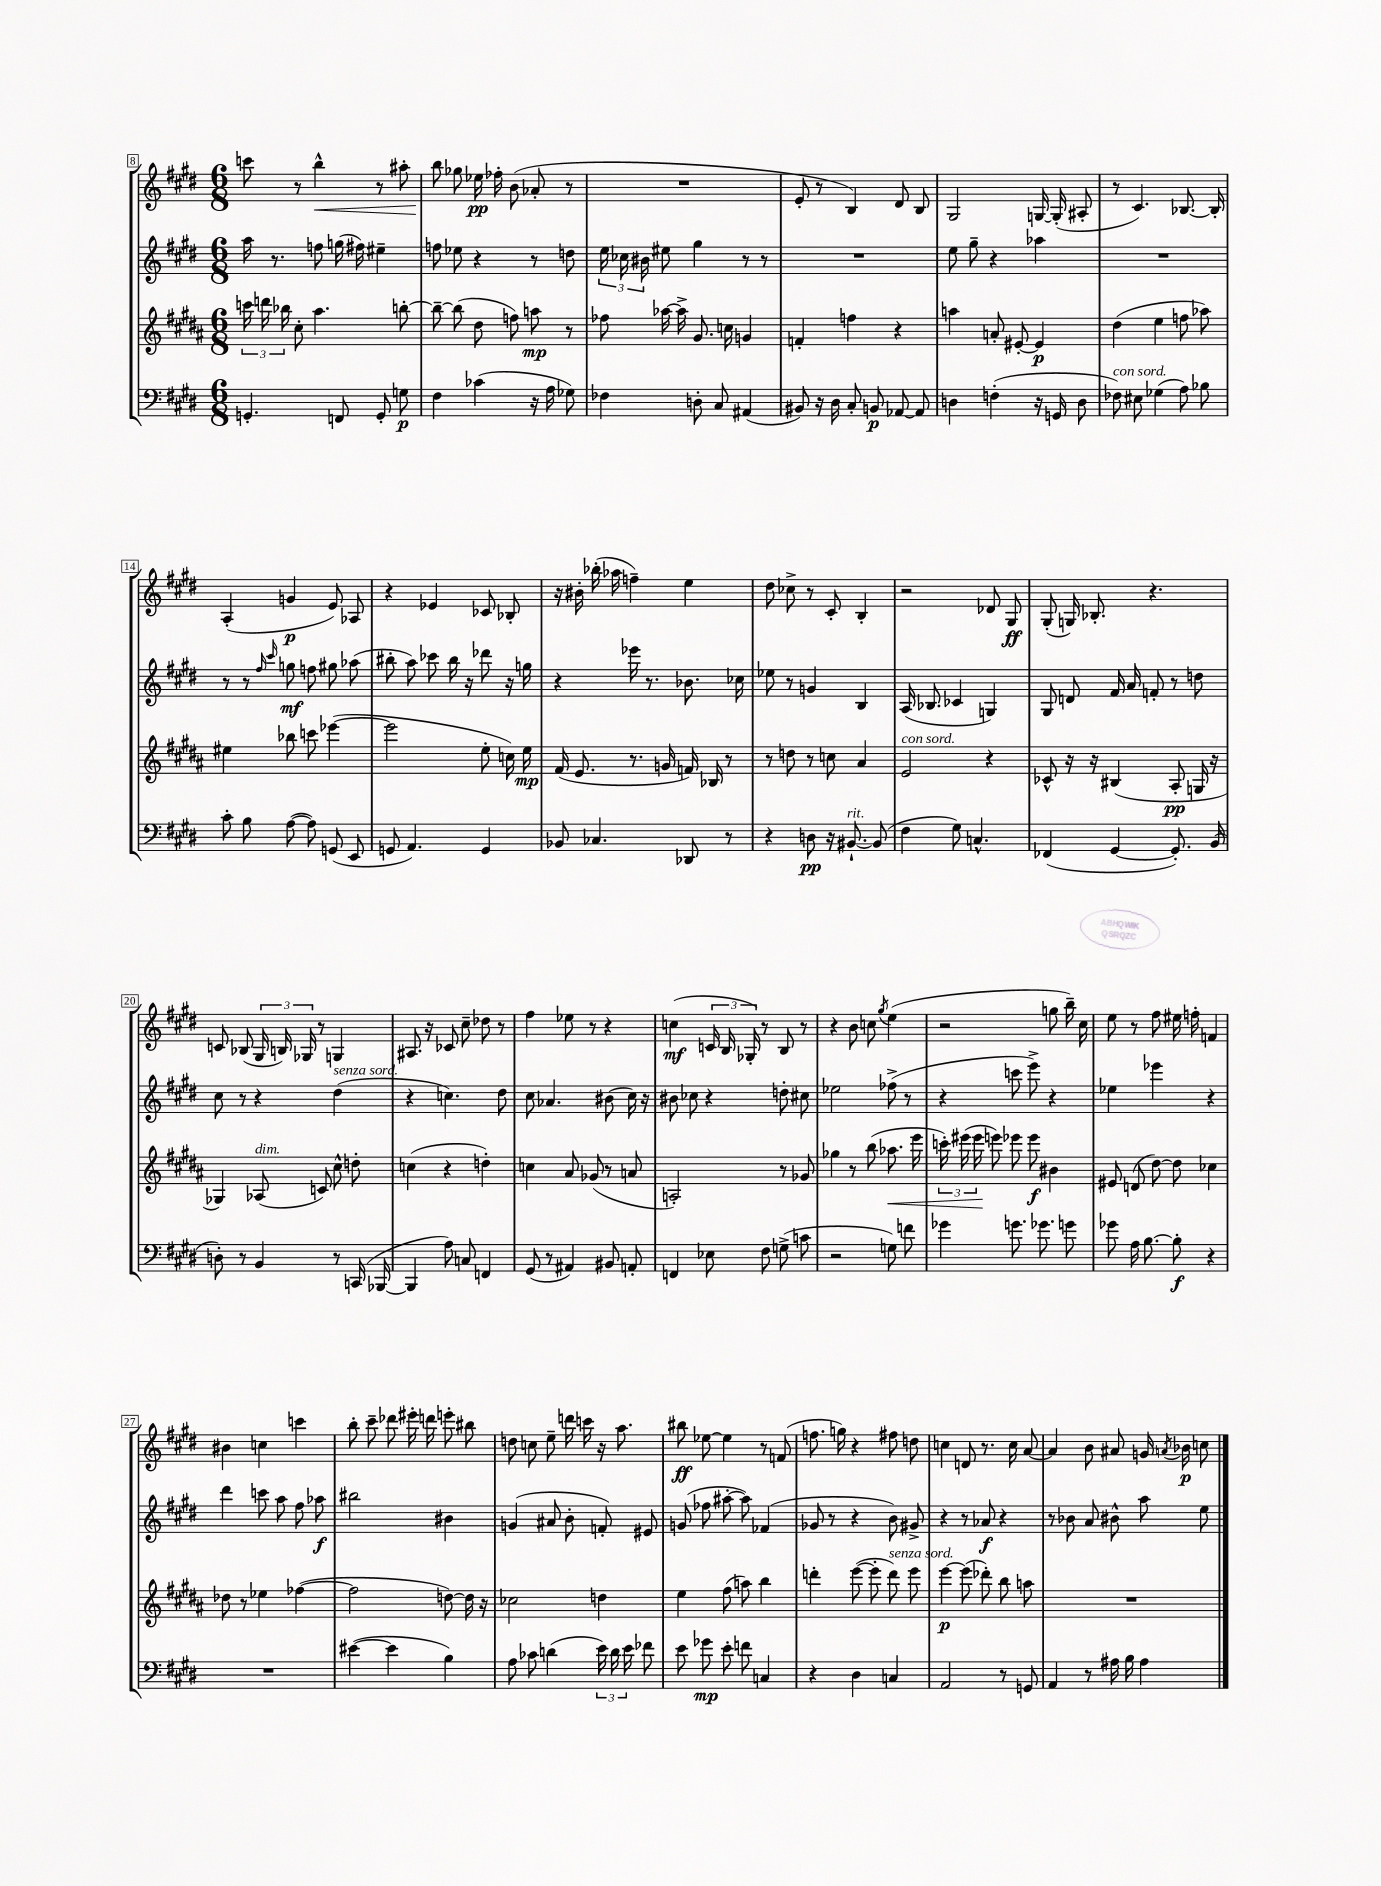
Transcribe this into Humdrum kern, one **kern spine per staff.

**kern	**kern	**kern	**kern
*staff4	*staff3	*staff2	*staff1
*clefF4	*clefG2	*clefG2	*clefG2
*k[f#c#g#d#]	*k[f#c#g#d#a#]	*k[f#c#g#d#]	*k[f#c#g#d#]
*M6/8	*M6/8	*M6/8	*M6/8
4.GG'/	24ccc\	16aa\	8ccc\
.	24ddd\	.	.
.	.	8.r	.
.	24bb-\	.	.
.	8cc#'\	.	8r
.	4.aa#\	8ff\	4bb^^\
8FF/	.	(16gg\	.
.	.	16ff#\)	.
8GG'/	.	4ee#~\	8r
8G\	[8bb'\	.	8aa#'\
=	=	=	=
4F#\	8bb~\_	8ff\	8bb\
.	(8bb\]	8ee-\	8gg-\
(4c-\	8dd#\	4r	16ee-\
.	.	.	16ff-'\
.	8ff\)	.	(8b\
16r	8aa\	8r	8a-'/
16A\	.	.	.
8G-\)	8r	8dd\	8r
=	=	=	=
4F-\	8ff-\	24ee\	2.r
.	.	24cc-\	.
.	.	24b#\	.
.	[16aa-\	8ee#\	.
.	16aa-^\]	.	.
8D'\	8.g#/	4gg#\	.
8C#/	.	.	.
.	16cc\	.	.
(4AA#/	4g/	8r	.
.	.	8r	.
=	=	=	=
8BB#/)	4f'/	2.r	8e'/
16r	.	.	8r
16D#\	.	.	.
8C#'/	4ff\	.	4B/)
8BB/	.	.	.
[8AA-/	4r	.	8d#/
8AA-/]	.	.	8B/
=	=	=	=
4D\	4aa\	8ee\	2G#/
.	.	8gg#~\	.
(4F'\	8a'/	4r	.
.	[8e#'/	.	.
16r	4e#/]	4aa-\	[16G/
16GG/	.	.	(16G'/]
8D\	.	.	8A#'/
=	=	=	=
8F-\)	(4dd#\	2.r	8r
8E#\	.	.	4.c#/)
(4G-\	4ee\	.	.
8A\)	8ff\	.	[8.B-/
8B-\	8aa-\)	.	.
.	.	.	16B-'/]
=	=	=	=
8c#'\	4ee#\	8r	(4A'/
8B\	.	8r	.
.	.	16qqff#/	.
.	.	16qqccc#/	.
([8A\	8bb-\	8gg\	4g/
8A\])	8ccc\	8ff\	.
(8GG/	([4eee-\	8gg#\	8e/)
8EE/	.	(8aa-\	8A-/
=	=	=	=
8GG/	2eee-\]	8bb#'\	4r
4.AA/)	.	8aa\)	.
.	.	8ccc-\	4e-/
.	.	16bb#\	.
.	.	16r	.
4GG/	8ee'\	8ddd-\	8c-/
.	16cc\)	16r	8B-'/
.	16ee\	16gg\	.
=	=	=	=
8BB-/	(16f#/	4r	16r
.	8.e/	.	16b#'\
4.C-/	.	.	(16bb-'\
.	.	.	16aa-\
.	8.r	16eee-\	4ff~\)
.	.	8.r	.
.	16g/	.	.
8DD-/	16f/)	8.b-\	4ee\
.	16B-/	.	.
8r	8r	.	.
.	.	16cc-\	.
=	=	=	=
4r	8r	8ee-\	8dd#\
.	8dd\	8r	8cc-^\
8D\	8r	4g/	8r
16r	8cc\	.	8c#'/
[8.BB#`/	.	.	.
.	4a#/	4B/	4B'/
(8BB#/]	.	.	.
=	=	=	=
4F#\	2e/	(16A/	2r
.	.	8.B-/	.
8G#\)	.	4c-/	.
4.C^^/	.	.	.
.	4r	4G/)	8d-/
.	.	.	8G#/
=	=	=	=
(4FF-/	8c-^^/	8G#/	(8G#'/
.	16r	8d/	16G/)
.	16r	.	8.B-'/
[4GG#/	(4B#/	16f#/	.
.	.	16a/	.
.	.	8f'/	4.r
8.GG#'/])	8A#'/	8r	.
.	16G/	8dd\	.
(16BB/	16r	.	.
=	=	=	=
8D'\)	4G-/)	8cc#\	8c/
8r	.	8r	(8B-/
4BB/	(8A-/	4r	24G#/
.	.	.	24B/)
.	.	.	24G-/
.	8c/)	.	8r
8r	8cc#^^\	(4dd#\	4G/
(16CC/	8dd'\	.	.
[16BBB-/	.	.	.
=	=	=	=
4BBB-/]	(4cc\	4r	8.A#/
.	.	.	16r
8A\)	4r	4.cc\)	8c-/
8C/	.	.	8cc#~\
4FF/	4dd'\)	.	8dd-\
.	.	8dd#\	8r
=	=	=	=
(8GG#/	4cc\	8cc#\	4ff#\
8r	.	4.a-/	.
4AA#/)	8a#/	.	8ee-\
.	(8g-/	.	8r
8BB#/	8r	(8b#\	4r
8AA'/	8a/	16cc#\)	.
.	.	16r	.
=	=	=	=
4FF/	2A'/)	8b#\	(4cc\
.	.	8cc-\	.
8E-\	.	4r	24c/
.	.	.	24B/
.	.	.	24G-'/)
8F#\	.	.	8r
(8G^\	8r	8dd'\	8B/
8c\	8g-/	8cc#\	8r
=	=	=	=
2r	4gg-\	2ee-\	4r
.	8r	.	8b\
.	(8bb\	.	8cc\
.	.	.	8qgg#/
8G\)	8.aa-\	(8ff-^\	(4ee\
8f\	.	8r	.
.	16eee\	.	.
=	=	=	=
4g-\	24ccc'\)	4r	2r
.	(24eee#\	.	.
.	24eee#\	.	.
.	8eee\)	.	.
8.g\	8eee-\	8ccc\	.
.	8eee-\	8eee^\)	.
8.g-\	.	.	.
.	4b#\	4r	8gg\
8g\	.	.	16bb~\)
.	.	.	16cc#\
=	=	=	=
8g-\	8e#/	4ee-\	8ee\
16A\	(8d/	.	8r
[8.B\	.	.	.
.	[8dd#\)	4eee-\	8ff#\
8B'\]	8dd#\]	.	16ee#\
.	.	.	16ff'\
4r	4cc-\	4r	4f/
=	=	=	=
2.r	8dd-\	4ddd#\	4b#\
.	8r	.	.
.	4ee-\	8ccc\	4cc\
.	.	8aa\	.
.	([4ff-\	8ff#\	4ccc\
.	.	8aa-\	.
=	=	=	=
([4e#\	2ff-\]	2bb#\	8bb'\
.	.	.	8ccc#~\
4e#\]	.	.	8ddd-\
.	.	.	16eee#'\
.	.	.	16ddd\
4B\)	[8dd\)	4b#\	8eee'\
.	16dd\]	.	8bb#\
.	16r	.	.
=	=	=	=
8A\	2cc-\	(4g/	8dd\
8c-\	.	.	8cc\
(4d\	.	8a#/	8ee~\
.	.	8b'\	16ddd\
.	.	.	16ccc\
24e\)	4dd\	8f'/)	16r
24d\	.	.	.
.	.	.	8.aa\
24e\	.	.	.
8f-\	.	8e#/	.
=	=	=	=
8e\	4ee\	(8g/	8bb#\
8g-\	.	8ff-\	[8ee-\
8e'\	(8ff#\	[8aa#'\	4ee-\]
8f\	8aa\)	8aa#\])	.
4C/	4bb\	(4f-/	8r
.	.	.	(8f/
=	=	=	=
4r	4ddd'\	8g-/	8.ff\
.	.	8r	.
.	.	.	16gg\)
4D#\	([8eee\	4r	4r
.	8eee'\]	.	.
4C/	8ddd\)	8b\)	8ff#\
.	8eee\	8g#^/	8dd\
=	=	=	=
2AA/	[4eee\	4r	4cc\
.	(8eee\]	8r	8d/
.	8ddd-'\)	8a-/	8.r
8r	8bb\	4r	.
.	.	.	16cc\
8GG/	8aa\	.	[8a/
=	=	=	=
4AA/	2.r	8r	4a/]
.	.	8b-\	.
8r	.	8a/	8b\
16A#\	.	8b#^^\	8a#/
16B\	.	.	.
4A#\	.	8aa\	16g/
.	.	.	8qa/
.	.	.	16b-\
.	.	8ee\	8cc\
==	==	==	==
*-	*-	*-	*-
